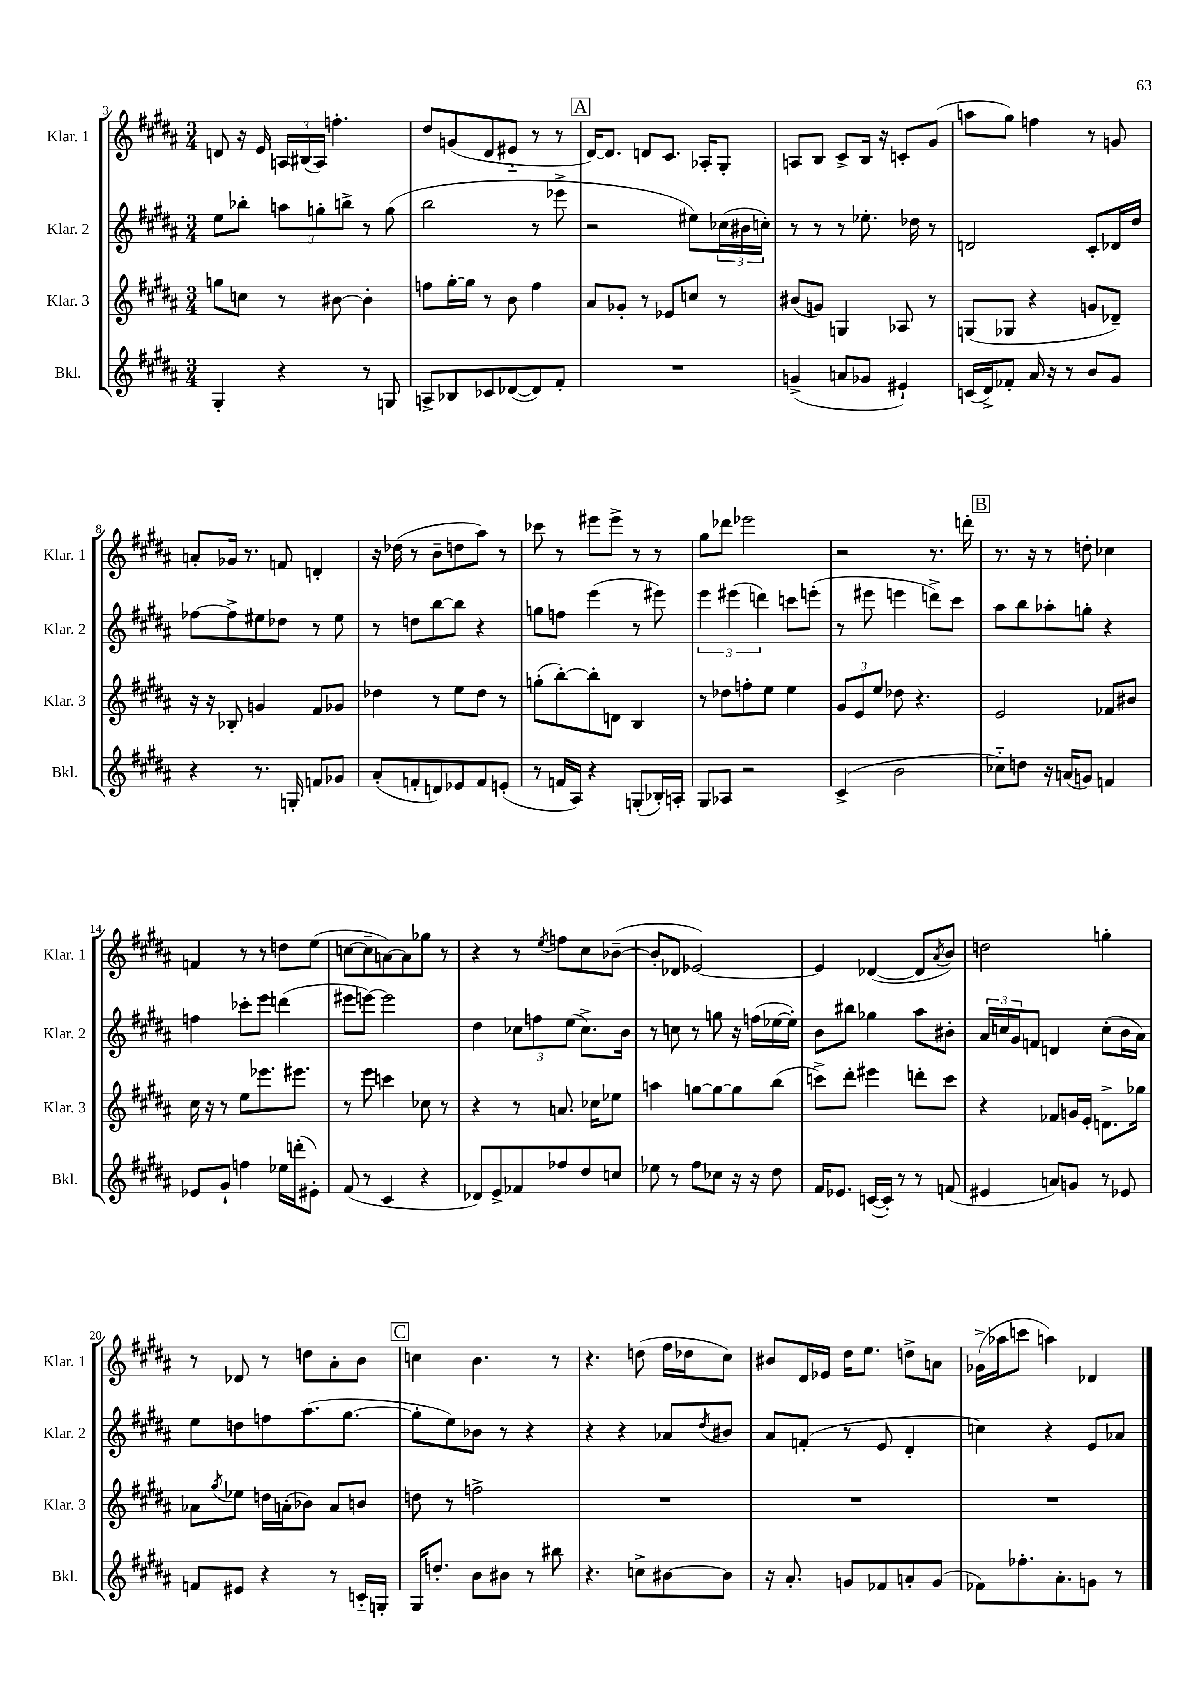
<<
\new StaffGroup <<
\new Staff = "s0" \with { instrumentName = "Klar. 1" shortInstrumentName = "Klar. 1" } {
    \clef treble \key b \major \numericTimeSignature \time 3/4
    d'8 r16 e'16 \tuplet 3/2 { a16 bis16( a16) } f''4.-. |
    dis''8 g'8( dis'8 eis'8-_ r8 r8 |
    \mark \markup { \box "A" } dis'16~) dis'8. d'8 cis'8. aes16-. gis8-. |
    a8 b8 cis'8-> b16 r16 c'8-. gis'8( |
    a''8 gis''8) f''4 r8 g'8 |
    a'8-. ges'16 r8. f'8 d'4-. |
    r16 des''16( r8 b'8-- d''8 ais''8) r8 |
    ces'''8 r8 eis'''8 eis'''8-> r8 r8 |
    gis''8 des'''8 ees'''2 |
    r2 r8. d'''16-. |
    \mark \markup { \box "B" } r8. r16 r8 d''8-. ces''4 |
    f'4 r8 r8 d''8 e''8( |
    c''8~ c''8-- a'8~) a'8 ges''8 r8 |
    r4 r8 \acciaccatura { e''8 } f''8 cis''8 bes'8~--( |
    bes'8-. des'8 ees'2~) |
    ees'4 des'4~( des'8 \acciaccatura { ais'8 } b'8) |
    d''2 g''4-. |
    r8 des'8 r8 d''8 ais'8-. b'8 |
    \mark \markup { \box "C" } c''4 b'4. r8 |
    r4. d''8( fis''16 des''16 cis''8) |
    bis'8 dis'16 ees'16 dis''16 e''8. d''8-> a'8 |
    ges'16->( aes''16 c'''8 a''4) des'4 \bar "|." |
}
\new Staff = "s1" \with { instrumentName = "Klar. 2" shortInstrumentName = "Klar. 2" } {
    \clef treble \key b \major \numericTimeSignature \time 3/4
    e''8 bes''8-. \tuplet 3/2 { a''8 g''8-. b''8-> } r8 g''8( |
    b''2 r8 ees'''8-> |
    \mark \markup { \box "A" } r2 eis''8) \tuplet 3/2 { ces''16( bis'16 c''16-.) } |
    r8 r8 r8 ees''8.-. des''16 r8 |
    d'2 cis'8-. des'16 dis''16 |
    fes''8~ fes''8-> eis''8 des''8 r8 eis''8 |
    r8 d''8 b''8~ b''8 r4 |
    g''8 f''8 e'''4( r8 eis'''8) |
    \tuplet 3/2 { e'''4 eis'''4( d'''4) } c'''8 e'''8-.( |
    r8 eis'''8 e'''4 d'''8->) cis'''8 |
    \mark \markup { \box "B" } ais''8 b''8 aes''8-. g''8-. r4 |
    f''4 ces'''8-. e'''8 d'''4( |
    eis'''8 e'''8~) e'''2 |
    dis''4 \tuplet 3/2 { ces''8 f''8 e''8( } ces''8.->) b'16 |
    r8 c''8 r8 g''8 r16 f''16( ees''16~ ees''16-.) |
    b'8 bis''8 ges''4 ais''8 bis'8-. |
    \tuplet 3/2 { ais'16 c''16 gis'16 } f'8 d'4 c''8-.( b'16 ais'16) |
    e''8 d''8 f''8 ais''8.( gis''8.~ |
    \mark \markup { \box "C" } gis''8-. e''8) bes'8 r8 r4 |
    r4 r4 aes'8 \acciaccatura { dis''8 } bis'8 |
    ais'8 f'8-.( r8 e'8 dis'4-. |
    c''4) r4 e'8 aes'8 \bar "|." |
}
\new Staff = "s2" \with { instrumentName = "Klar. 3" shortInstrumentName = "Klar. 3" } {
    \clef treble \key b \major \numericTimeSignature \time 3/4
    g''8 c''8 r8 bis'8~ bis'4-. |
    f''8 gis''16~-. gis''16 r8 b'8 f''4 |
    \mark \markup { \box "A" } ais'8 ges'8-. r8 ees'8 c''8 r8 |
    bis'8( g'8) g4 aes8 r8 |
    g8( ges8 r4 g'8 des'8--) |
    r16 r16 bes8-. g'4 fis'8 ges'8 |
    des''4 r8 e''8 des''8 r8 |
    g''8-.( b''8~-.) b''8-. d'8 b4 |
    r8 des''8 f''8-. e''8 e''4 |
    \tuplet 3/2 { gis'8 e'8 e''8 } des''8 r4. |
    \mark \markup { \box "B" } e'2 fes'8 bis'8 |
    cis''16 r16 r8 e''8 ees'''8. eis'''8. |
    r8 e'''8 c'''4 ces''8 r8 |
    r4 r8 a'8. ces''16 ees''8 |
    a''4 g''8~ g''8~ g''8 b''8( |
    c'''8->) dis'''8-. eis'''4 d'''8-. c'''8 |
    r4 fes'8 g'16 e'16-. d'8.-> ges''16 |
    aes'8 \acciaccatura { gis''8 } ees''8 d''16 a'16-.( bes'8) a'8 b'8 |
    \mark \markup { \box "C" } d''8 r8 f''2-> |
    R2. |
    R2. |
    R2. \bar "|." |
}
\new Staff = "s3" \with { instrumentName = "Bkl." shortInstrumentName = "Bkl." } {
    \clef treble \key b \major \numericTimeSignature \time 3/4
    gis4-. r4 r8 g8 |
    a8-> bes8 ces'8 des'8~( des'8) fis'8-. |
    \mark \markup { \box "A" } R2. |
    g'4->( a'8 ges'8 eis'4-!) |
    c'16( dis'16->) fes'8-. ais'16 r16 r8 b'8 gis'8 |
    r4 r8. g16-. f'8 ges'8 |
    ais'8-.( f'8-. d'8) ees'8 f'8 e'8-.( |
    r8 f'16 ais16) r4 g8-.( bes16-.) a16-. |
    gis8 aes8 r2 |
    cis'4->( b'2 |
    \mark \markup { \box "B" } ces''8-_) d''8 r16 a'16( g'8) f'4 |
    ees'8 gis'8-! f''4 ees''16 d'''16-.( eis'8-.) |
    fis'8( r8 cis'4 r4 |
    des'8) e'8-> fes'8 fes''8 dis''8 c''8 |
    ees''8 r8 fis''8 ces''8 r16 r16 dis''8 |
    fis'16 ees'8. c'16~( c'16-.) r8 r8 f'8( |
    eis'4 a'8) g'8 r8 ees'8 |
    f'8 eis'8 r4 r8 c'16-_ g16-. |
    \mark \markup { \box "C" } gis16 d''8.-. b'8 bis'8 r8 bis''8 |
    r4. c''8-> bis'8~ bis'8 |
    r16 ais'8.-. g'8 fes'8 a'8-. g'8( |
    fes'8) fes''8.-. ais'8.-. g'8 r8 \bar "|." |
}
>>
>>
\layout { \context { \Score currentBarNumber = #3 } }
